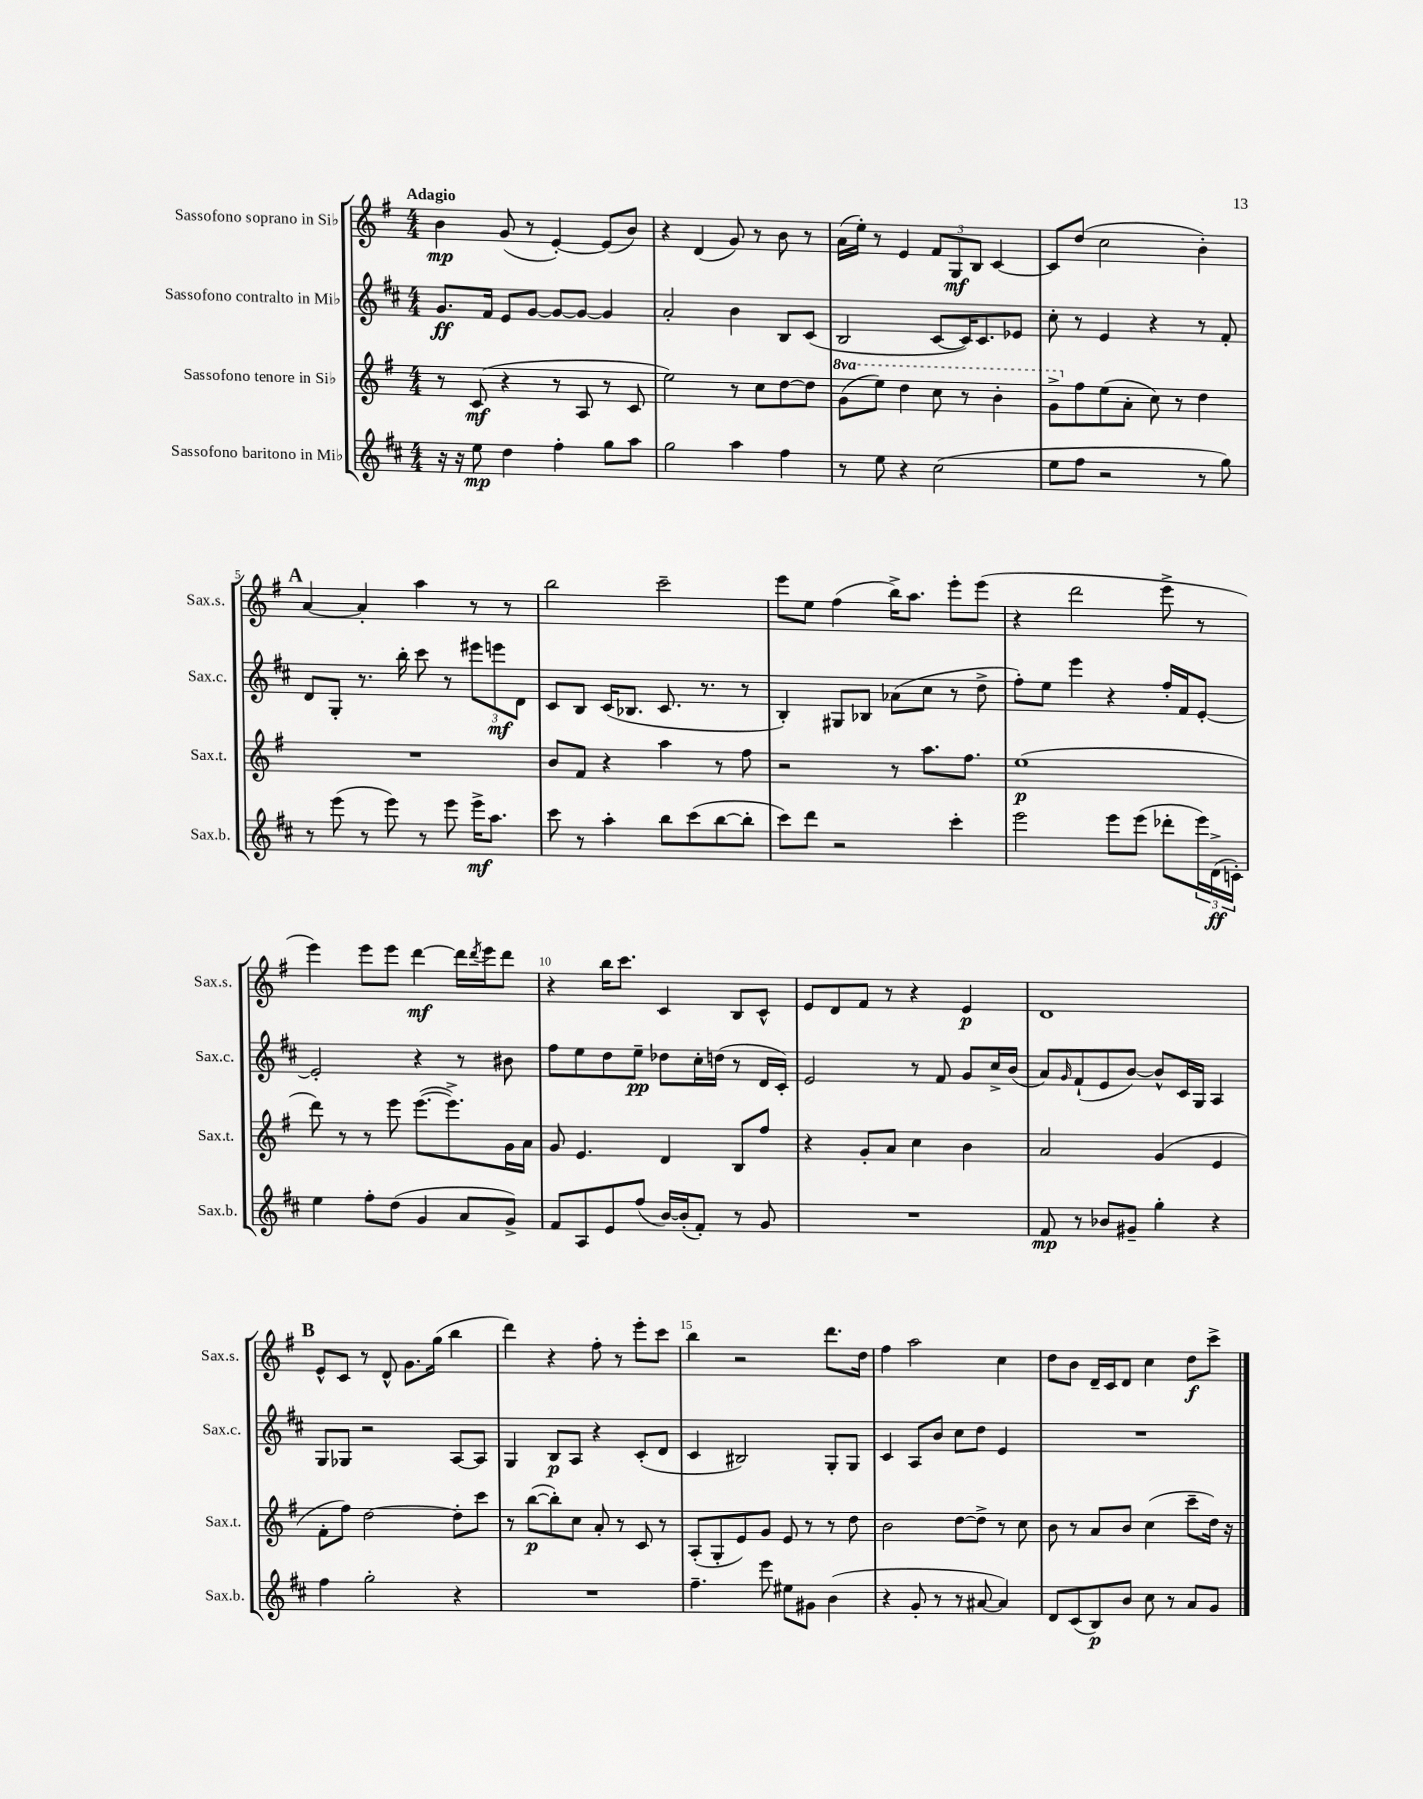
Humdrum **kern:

**kern	**kern	**kern	**kern
*staff4	*staff3	*staff2	*staff1
*clefG2	*clefG2	*clefG2	*clefG2
*k[f#c#]	*k[f#]	*k[f#c#]	*k[f#]
*M4/4	*M4/4	*M4/4	*M4/4
16r	8r	8.g	4b
16r	.	.	.
8ee	(8c	.	.
.	.	16f#	.
4dd	4r	8e	(8g
.	.	[8g	8r
4ff#'	8r	8g_	[4e')
.	8A	8g_	.
8gg	8r	4g]	(8e]
8aa	8c	.	8b)
=	=	=	=
2gg	2ee)	2a'	4r
.	.	.	(4d
4aa	8r	4b	8g)
.	8cc	.	8r
4ff#	[8dd	8B	8b
.	8dd]	(8c#	8r
=	=	=	=
8r	(8gg	2B	(16a
.	.	.	16ee')
8ee	8eee)	.	8r
4r	4ddd	.	4e
(2cc#	8ccc	[8c#	12f#
.	.	.	12G
.	8r	16c#])	.
.	.	.	12B
.	.	8.c#	.
.	4bb'	.	[4c
.	.	8e-	.
=	=	=	=
8ee	8gg^	8cc#'	8c]
8ff#	8ff#	8r	(8dd
2r	(8ee	4e	2cc
.	8a'	.	.
.	8cc)	4r	.
.	8r	.	.
8r	4dd	8r	4b')
8gg)	.	8f#'	.
=	=	=	=
8r	1r	8d	[4a
(8eee	.	8G'	.
8r	.	8.r	4a']
8eee)	.	.	.
.	.	16bb'	.
8r	.	8ccc#	4aa
8eee	.	8r	.
16eee^	.	12eee#	8r
8.aa	.	.	.
.	.	12eee	.
.	.	.	8r
.	.	12d	.
=	=	=	=
8ccc#	8b	8c#	2bb
8r	8f#	8B	.
4aa'	4r	(16c#	.
.	.	8.B-	.
8bb	4aa	8.c#	2ccc~
(8ccc#	.	.	.
.	.	8.r	.
[8bb	8r	.	.
8bb']	8ff#	8r	.
=	=	=	=
8ccc#)	2r	4B')	8eee
8ddd	.	.	8ee
2r	.	8G#	(4ff#
.	.	8B-	.
.	8r	(8a-	16bb^)
.	.	.	8.aa
.	8.aa	8cc#	.
4ccc#'	.	8r	8eee'
.	8.ff#	.	.
.	.	8dd^	(8eee
=	=	=	=
2eee	(1ee	8ff#')	4r
.	.	8ee	.
.	.	4eee	2ddd
8eee	.	4r	.
(8eee	.	.	.
8ddd-'	.	16ff#'	8eee^
.	.	16f#	.
24eee)	.	[8e'	8r
(24d^	.	.	.
24c')	.	.	.
=	=	=	=
4ee	8ddd)	2e']	4eee)
.	8r	.	.
8ff#'	8r	.	8eee
(8dd	8eee	.	8eee
4g	([8.eee	4r	[4ddd
.	8.eee^])	.	.
8a	.	8r	16ddd]
.	.	.	8qddd
.	.	.	16eee
8g^)	16g	8b#	8ddd
.	16a	.	.
=	=	=	=
8f#	8g	8ff#	4r
8A	4.e	8ee	.
8e	.	8dd	16bb
.	.	.	8.ccc
(8ff#	.	8ee~	.
[16b)	4d	8dd-	4c
(16b']	.	.	.
8f#')	.	16cc#'	.
.	.	(16dd	.
8r	8B	8r	8B
8g	8ff#	16d	8c^^
.	.	16c#')	.
=	=	=	=
1r	4r	2e	8e
.	.	.	8d
.	8g'	.	8f#
.	8a	.	8r
.	4cc	8r	4r
.	.	8f#	.
.	4b	8g	4e
.	.	16cc#^	.
.	.	(16b	.
=	=	=	=
8f#	2a	8a)	1d
.	.	16qqg	.
8r	.	(8f#`	.
8b-	.	8e	.
8g#~	.	[8b)	.
4gg'	(4g	8b^^]	.
.	.	16c#	.
.	.	16G	.
4r	4e	4A	.
=	=	=	=
4ff#	8f#'	8G	8e^^
.	8ff#)	8G-	8c
2gg'	[2dd	2r	8r
.	.	.	8d^^
.	.	.	8.g
.	.	.	(16gg
4r	8dd']	[8A	4bb
.	8ccc	8A]	.
=	=	=	=
1r	8r	4G	4ddd)
.	([8bb	.	.
.	8bb'])	8B	4r
.	8cc	8A	.
.	8a'	4r	8ff#'
.	8r	.	8r
.	8c	(8c#'	8eee'
.	8r	8d	8ccc
=	=	=	=
4.ff#~	(8A'	4c#	4bb
.	8G'	.	.
.	8e)	2B#)	2r
8eee	8g	.	.
8ee#	8e	.	.
8g#	8r	.	.
(4b	8r	8G'	8.ddd
.	8dd	8G	.
.	.	.	16dd
=	=	=	=
4r	2b	4c#	4ff#
8g'	.	8A	2aa
8r	.	8b	.
8r	[8dd	8cc#	.
[8a#	8dd^]	8dd	.
4a#])	8r	4e	4cc
.	8cc	.	.
=	=	=	=
8d	8b	1r	8dd
(8c#	8r	.	8b
8B)	8a	.	16d~
.	.	.	16c
8b	8b	.	8d
8cc#	(4cc	.	4cc
8r	.	.	.
8a	8ccc~	.	8dd
8g	16dd)	.	8ccc^
.	16r	.	.
==	==	==	==
*-	*-	*-	*-
